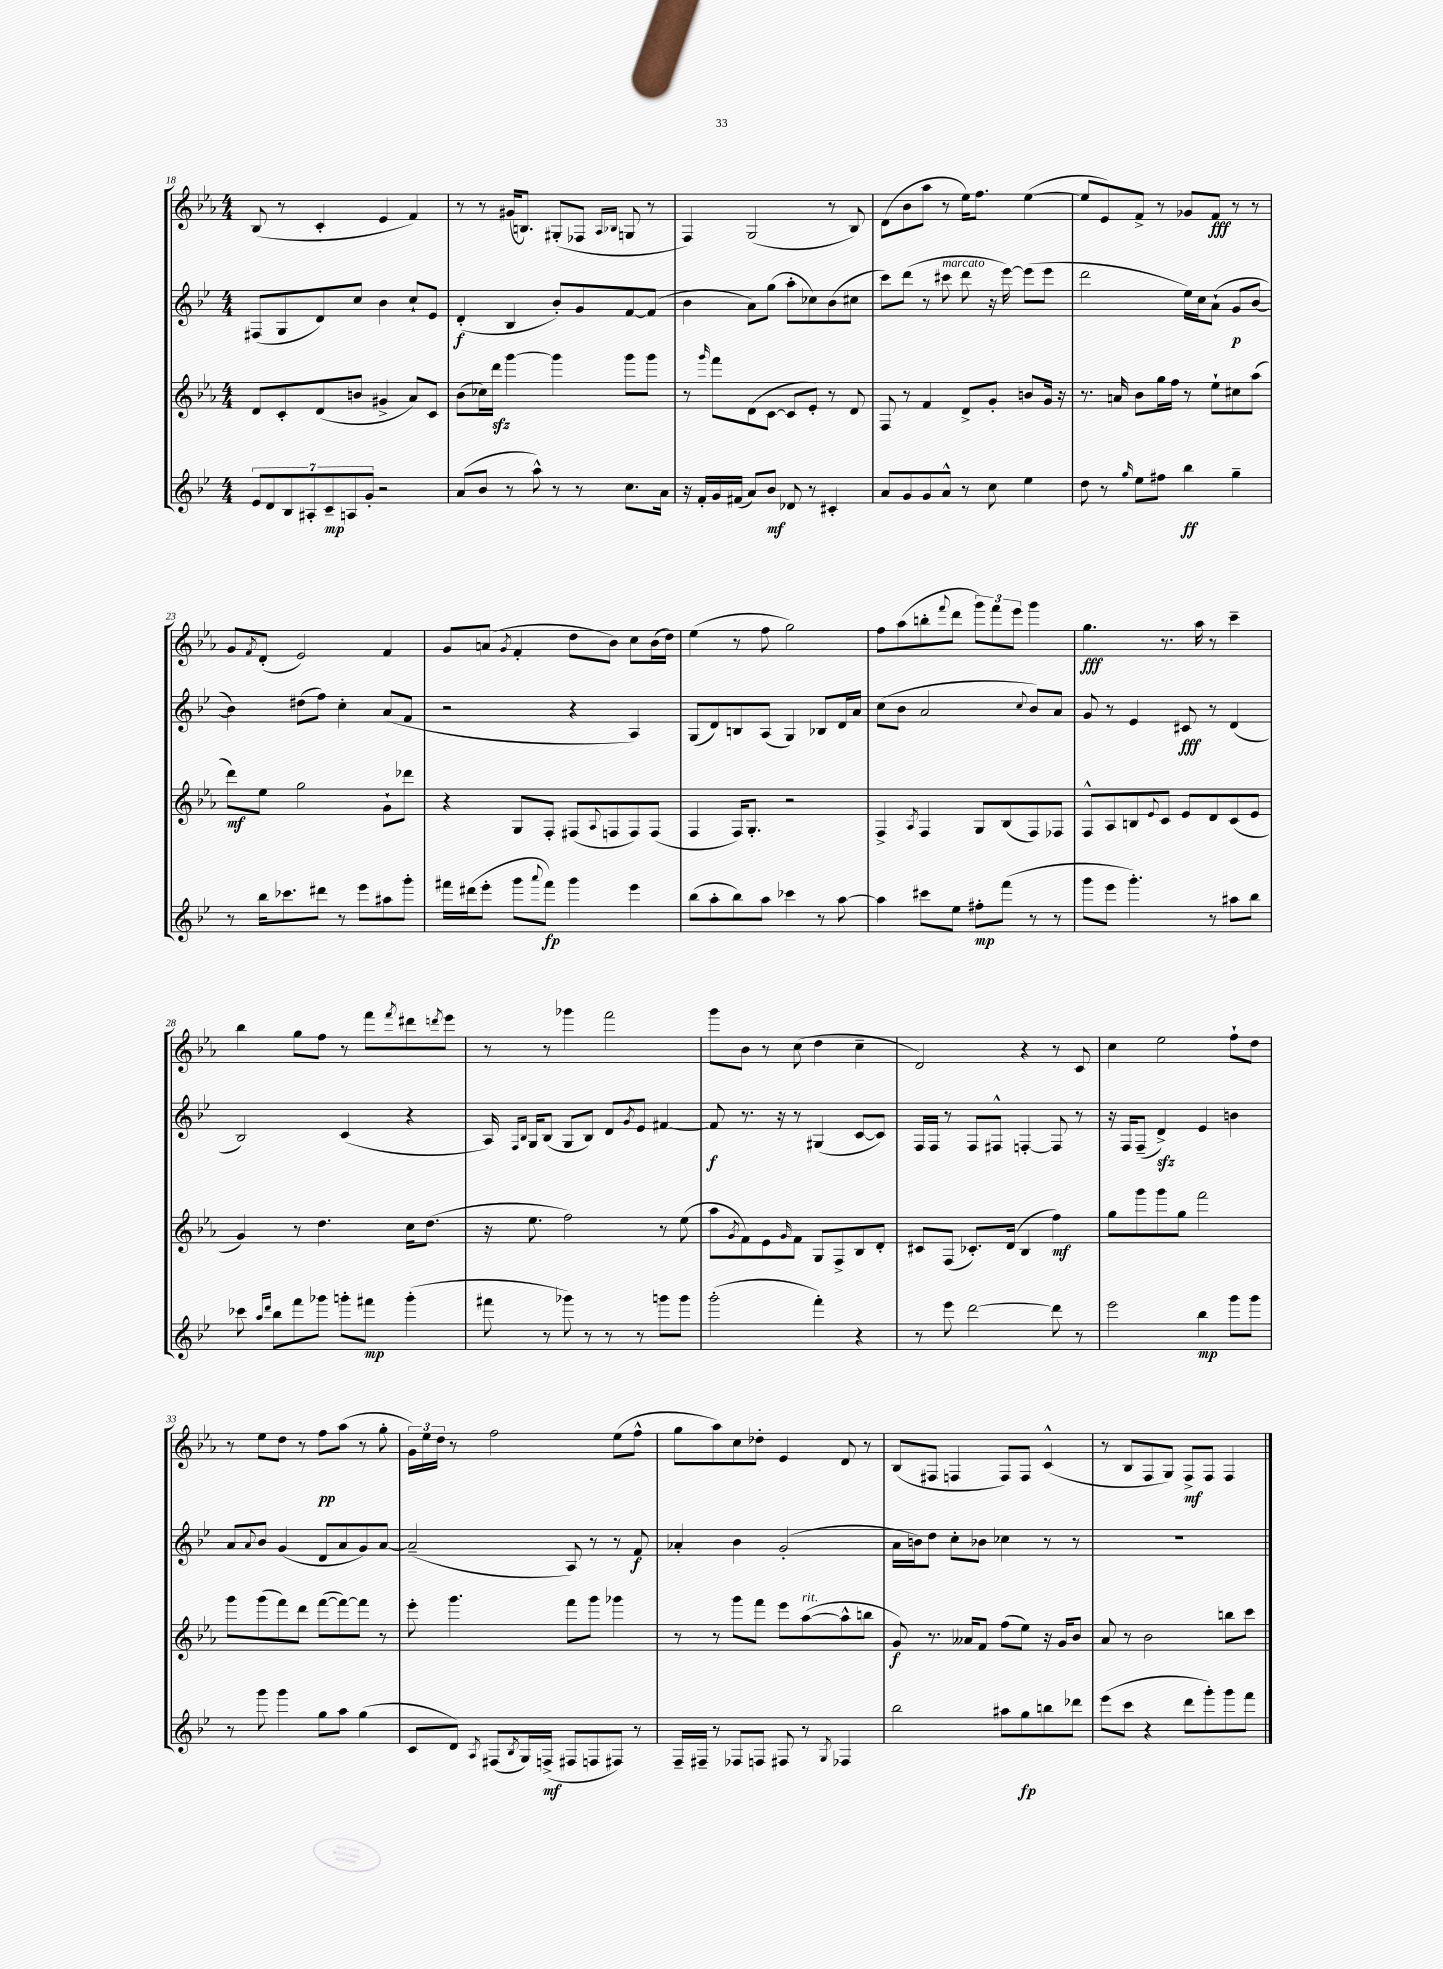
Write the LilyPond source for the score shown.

<<
\new StaffGroup <<
\new Staff = "s0" {
    \clef treble \key ees \major \numericTimeSignature \time 4/4
    bes8( r8 c'4-. ees'4 f'4) |
    r8 r8 gis'16( b8.) gis8-.( fes8 \grace { aes16 bes16 } g8 r8 |
    f4) g2( r8 bes8) |
    d'8( bes'8 aes''8 r8 ees''16) f''8. ees''4~( |
    ees''8 ees'8) f'8-> r8 ges'8 f'8\fff r8 r8 |
    g'8 \acciaccatura { f'8 } d'8-.( ees'2) f'4 |
    g'8 a'8( \acciaccatura { g'8 } f'4-. d''8 bes'8) c''8 bes'16( d''16) |
    ees''4( r8 f''8 g''2) |
    f''8 aes''8( b''8-. \appoggiatura { f'''8 } d'''8 \tuplet 3/2 { g'''8) f'''8 ees'''8 } g'''4 |
    g''4.\fff r8. aes''16 r8 c'''4-- |
    bes''4 g''8 f''8 r8 f'''8 \acciaccatura { f'''8 } dis'''8 \acciaccatura { d'''8 } ees'''8 |
    r8 r8 ges'''4 f'''2 |
    g'''8 bes'8 r8 c''8( d''4 c''4-- |
    d'2) r4 r8 c'8 |
    c''4 ees''2 f''8-! d''8 |
    r8 ees''8 d''8 r8 f''8\pp aes''8( r8 g''8-. |
    \tuplet 3/2 { g'16) ees''16 d''16 } r8 f''2 ees''8( f''8-^ |
    g''8 aes''8) c''8 des''8-. ees'4 d'8 r8 |
    bes8( fis8 f4 f8) f8 c'4-^( |
    r8 bes8 f8 g8) f8->\mf f8 f4 \bar "|." |
}
\new Staff = "s1" {
    \clef treble \key bes \major \numericTimeSignature \time 4/4
    fis8( g8 d'8) c''8 bes'4 c''8-! ees'8 |
    d'4-.\f( bes4 bes'8-.) g'8 f'8~ f'8( |
    bes'4 a'8) g''8( a''8-. ces''8) bes'8( cis''8 |
    c'''8) d'''8( r8 cis'''8^\markup { \italic "marcato" } d'''8 r16 ees'''16~) ees'''8( ees'''8 |
    d'''2 ees''16) c''16 a'8-!( g'8\p bes'8~ |
    bes'4) dis''8( f''8) c''4-. a'8( f'8 |
    r2 r4 a4) |
    g8( d'8) b8 a8( g4) bes8 d'16 a'16 |
    c''8( bes'8 a'2 \appoggiatura { c''8 } bes'8) a'8 |
    g'8 r8 ees'4 cis'8\fff r8 d'4( |
    bes2) c'4( r4 |
    a16) \grace { f16 bes16 } g16 bes8( g8 bes8) d'8 \acciaccatura { g'8 } ees'8 fis'4~ |
    fis'8\f r8. r16 r8 gis4( c'8~ c'8) |
    f16 f16 r8 f8 fis8-^ f4~-. f8 r8 |
    r16 f16 f8--( d'4->\sfz) ees'4 b'4 |
    a'8 \appoggiatura { a'8 } bes'8 g'4( d'8 a'8 g'8) a'8~ |
    a'2--( a8) r8 r8 f'8\f |
    aes'4-. bes'4 g'2-.( |
    a'16 b'16) d''8 c''8-. bes'8 ces''4 r8 r8 |
    R1 \bar "|." |
}
\new Staff = "s2" {
    \clef treble \key ees \major \numericTimeSignature \time 4/4
    d'8 c'8-. d'8( b'8 gis'4-> aes'8) c'8 |
    bes'8( ces''16) d'''16\sfz g'''4~ g'''4 g'''8 g'''8 |
    r8 \grace { g'''16 } f'''8 d'8( c'8~ c'8 ees'8-.) r8 d'8 |
    f8 r8 f'4 d'8-> g'8-. b'8 g'16 r16 |
    r8. a'16 bes'8 g''16 f''16 r8 ees''8-! cis''8 aes''8( |
    d'''8\mf) ees''8 g''2 g'8-! des'''8 |
    r4 g8 f8-. fis8( \appoggiatura { aes8 } f8 f8) f8( |
    f4 f16) g8.-. r2 |
    f4-> \acciaccatura { aes8 } f4 g8 bes8( f8) fes8 |
    f8-^ aes8 b8 \appoggiatura { ees'8 } c'8 ees'8 d'8 c'8( ees'8 |
    g'4) r8 d''4. c''16 d''8.( |
    r16 ees''8. f''2) r8 ees''8( |
    aes''8 \acciaccatura { g'8 } f'8) ees'8 \grace { g'16 } f'8 g8 f8-> bes8 d'8-. |
    cis'8 f8( ces'8.-.) d'16( bes4 f''4\mf) |
    g''8 g'''8 g'''8 g''8 f'''2 |
    g'''8 g'''8( f'''8) d'''8 f'''8~( f'''8~) f'''8 r8 |
    ees'''8-. g'''4. f'''8 g'''8 ges'''4 |
    r8 r8 g'''8 f'''8 ees'''8 aes''8~^\markup { \italic "rit." }( aes''8-^ b''8 |
    g'8\f) r8. aeses'16 f'8 f''8( ees''8) r16 g'16 bes'8 |
    aes'8 r8 bes'2 b''8 c'''8 \bar "|." |
}
\new Staff = "s3" {
    \clef treble \key bes \major \numericTimeSignature \time 4/4
    \tuplet 7/4 { ees'8 d'8 bes8 ais8-. c'8--\mp a8 g'8-. } r2 |
    a'8( bes'8 r8 a''8-^) r8 r8 c''8. a'16 |
    r16 f'16-. g'16 fis'16( a'8) bes'8\mf des'8 r8 cis'4-. |
    a'8 g'8 g'8 a'8-^ r8 c''8 ees''4 |
    d''8 r8 \grace { g''16 } ees''8 fis''8 bes''4\ff g''4-- |
    r8 bes''16 ces'''8. dis'''8 r8 ees'''8 ais''8 g'''8-. |
    fis'''16 dis'''16( ees'''8-. g'''8 \appoggiatura { a'''8 } fis'''8\fp) g'''4 ees'''4 |
    bes''8( a''8-. bes''8) a''8 ces'''4 r8 a''8~ |
    a''4 cis'''8 ees''8 fis''8-.\mp f'''8( r8 r8 |
    g'''8 ees'''8 g'''4.-.) r8 ais''8 bes''8 |
    ces'''8 \grace { a''16 d'''16 } bes''8 f'''8 ges'''8 g'''8-. fis'''8\mp g'''4-.( |
    fis'''8 r8 ges'''8) r8 r8 r8 g'''8 g'''8 |
    g'''2-.( f'''4-.) r4 |
    r8 ees'''8 d'''2~ d'''8 r8 |
    ees'''2 bes''4\mp g'''8 g'''8 |
    r8 g'''8 g'''4 g''8 a''8 g''4( |
    c'8 d'8) \acciaccatura { a8 } fis8( \acciaccatura { bes8 } g16) f16->\mf( fis8 f8 fis8) r8 |
    f16-- fis16-- r8 fes8 f8 fis8 r8 \acciaccatura { g8 } fes4 |
    bes''2 ais''8 g''8\fp b''8 des'''8 |
    ees'''8( c'''8 r4 d'''8 g'''8-.) g'''8 f'''8 \bar "|." |
}
>>
>>
\layout { \context { \Score currentBarNumber = #18 } }
